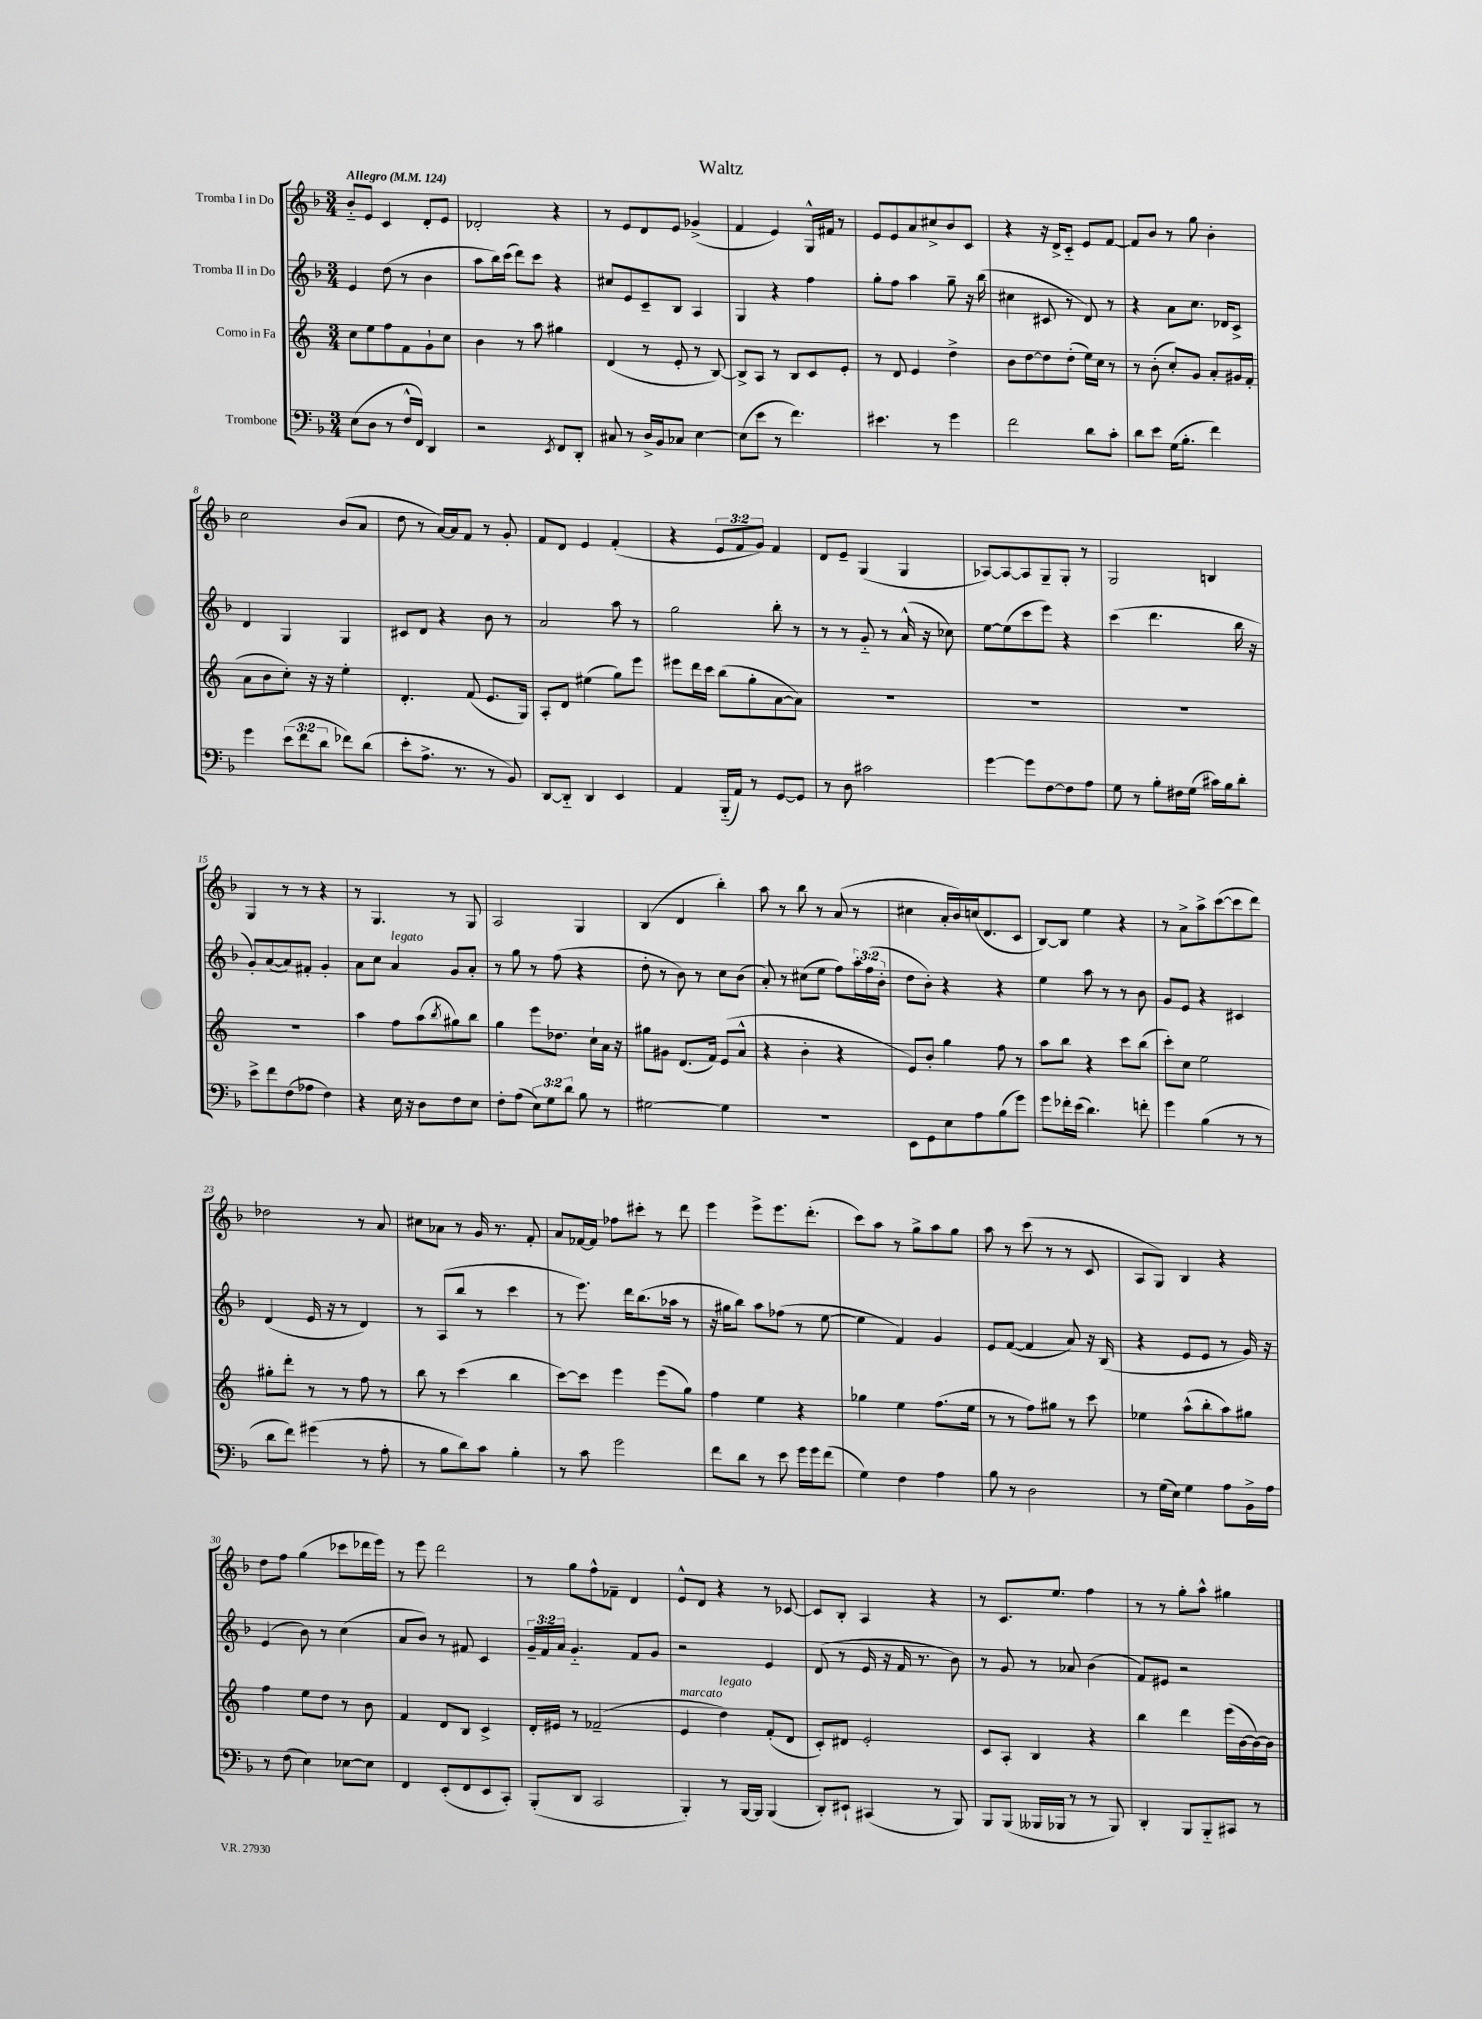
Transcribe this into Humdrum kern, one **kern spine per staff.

**kern	**kern	**kern	**kern
*part4	*part3	*part2	*part1
*staff4	*staff3	*staff2	*staff1
*I"Trombone	*I"Corno in Fa	*I"Tromba II in Do	*I"Tromba I in Do
*clefF4	*clefG2	*clefG2	*clefG2
*k[b-]	*k[]	*k[b-]	*k[b-]
*M3/4	*M3/4	*M3/4	*M3/4
*MM124	*MM124	*MM124	*MM124
=1	=1	=1	=1
!	!	!	!LO:TX:a:B:t=Allegro
(8E\L	8cc\L	4e/	8b-/L
8D\J	8ee\	.	8e/J
8r	8ff\	(8dd\	4c/
16F^^/LL	8f\	8r	.
16FF/JJ)	.	.	.
4DD/	8g`\	4b-\	8d'/L
.	8cc\J	.	8e/J
=2	=2	=2	=2
2r	4b\	8aa\L	2d-X'/
.	.	16bb-\L)	.
.	.	(16ccc\JJ	.
.	8r	8ddd\L)	.
.	8aa\	8ccc\J	.
8qEE/	.	.	.
8FF/L	4gg#X\	4r	4r
8DD'/J	.	.	.
=3	=3	=3	=3
8C#X/	(4d/	8cc#X/L	8r
8r	.	8e/	8e/L
16D^/LL	8r	8c~/	8d/
16BB-/J	.	.	.
8C-X/J	8e'/	8B-/J	8e/J
[4E\	8r	4A/	(4g-X^/
.	[8B/)	.	.
=4	=4	=4	=4
(8E\L]	8B^/L]	4G/	4f/
8e\J	8A/J	.	.
8r	8r	4r	4e/)
4.f\)	8B/L	.	.
.	8c/	4ff\	16G^^/LL
.	.	.	16f#X/JJ
.	8e'/J	.	8r
=5	=5	=5	=5
4.e#X\	8r	8gg'\L	8e/L
.	8d/	8ff\J	8e/
.	4e/	4aa\	8a/
8r	.	.	8cc#X^/
4g\	4dd^\	8gg~\	8b-/
.	.	16r	8c/J
.	.	(16bb-\	.
=6	=6	=6	=6
2f\	8b\L	4cc#X\	4r
.	[8dd\	.	.
.	8dd\]	8c#X/	16r
.	.	.	16d^/KL
.	(8dd'\J	8r	8c/J
8d\L	16ee\LL)	8d/)	8e/L
.	16cc\JJ	.	.
8c'\J	8r	8r	[8f/J
=7	=7	=7	=7
8d\L	8r	4r	8f/L]
8e\J	(8b'\	.	8b-/J
(16G\KL	8cc'/L)	8a\L	8r
8.B-'\J	.	.	.
.	8g/J	8.cc\J	8gg\
4f\)	8a'/L	.	4b-'\
.	.	16d-X/KL	.
.	16g#X/L	8c^/J	.
.	(16f'/JJ	.	.
!!LO:LB:g=z
=8	=8	=8	=8
4g\	8a\L	4d/	2cc\
.	8b\	.	.
(12e\L	8cc'\J)	4G/	.
12f\	.	.	.
.	16r	.	.
12d\J	.	.	.
.	16r	.	.
8f-X\L)	4ee'\	4G/	(8b-/L
(8d\J	.	.	8a/J
=9	=9	=9	=9
8e'\L	4.d'/	8c#X/L	8dd\
8.A^\J	.	8d/J	8r
.	.	4r	[16a/LL)
8.r	.	.	16a/J]
.	(8f/	.	8f/J
8r	8.e/L	8b-\	8r
8BB-/)	.	8r	8g'/
.	16G/Jk)	.	.
=10	=10	=10	=10
[8DD/L	8A'/L	2a/	8f/L
8DD/J]	8d/J	.	8d/J
4DD/	(4ee#X\	.	4e/
4EE/	8gg\L)	8aa\	(4f'/
.	8eee\J	8r	.
=11	=11	=11	=11
4AA/	8eee#X\L	2gg\	4r
.	16ddd\L	.	.
.	16ccc\JJ	.	.
(16BBB-/LL	(8bb\L	.	12e/L
16AA/JJ)	.	.	.
.	.	.	12f/
8r	8gg'\	.	.
.	.	.	12g/J)
[8GG/L	[8a\	8bb-'\	4f/
8GG/J]	8a\J])	8r	.
=12	=12	=12	=12
8r	2.r	8r	8d/L
8D\	.	8r	8e~/J
2c#X\	.	8g/	(4G/
.	.	8r	.
.	.	(16a^^/	4G/
.	.	16r	.
.	.	8cc-X\)	.
=13	=13	=13	=13
[4g\	2.r	[8ee\L	[8A-X/L)
.	.	(8ee\]	8A-/_
8g\L]	.	8ccc\	8A-/]
[8F\	.	8eee\J)	8G~/
8F\]	.	4r	8G'/J
8A\J	.	.	8r
=14	=14	=14	=14
8G\	2.r	(4ccc\	2G/
8r	.	.	.
8B-'\L	.	4.ddd\	.
16F#X\L	.	.	.
(16G\JJ	.	.	.
16c#X\LL)	.	.	4Bn/
16B-\J	.	.	.
8d'\J	.	16bb-\	.
.	.	16r	.
!!LO:LB:g=z
=15	=15	=15	=15
8e^\L	2.r	8g'/L)	4G/
8f\	.	([8a/	.
(8F\	.	8a/])	8r
8A-X\J	.	8f#X'/J	8r
4F\)	.	4g'/	4r
=16	=16	=16	=16
4r	4aa\	8a\L	8r
.	.	8cc\J	4.G/
!	!	!LO:TX:a:i:t=legato	!
16E\	8ff\L	4a/	.
16r	.	.	.
8D\L	(8aa\	.	.
.	8qbb/	.	.
8F\	8gg#X\)	8g/L	8r
8E\J	8bb\J	8a'/J	8G/
=17	=17	=17	=17
8F'\L	4gg\	8r	2A/
(8A\J	.	8gg\	.
12E\L)	8eee\L	8r	.
12G\	.	.	.
.	8.dd-X\J	(8ff\	.
12d\J	.	.	.
8B-\	.	4r	4G/
.	16cc`\LL	.	.
8r	16a\JJ	.	.
.	16r	.	.
=18	=18	=18	=18
[2G#X\	8gg#X\L	8dd'\	(4B-/
.	8g#X\J	8r	.
.	(8.d/L	8b-\)	4d/
.	.	8r	.
.	16f/Jk)	.	.
4G#\]	(8e/L	8cc\L	4bb-'\)
.	8a^^/J	(8b-\J	.
=19	=19	=19	=19
2.r	4r	8a'/)	8aa\
.	.	8r	8r
.	4b'\	(8cc#X\L	8bb-\
.	.	8ee\J	8r
.	4r	8ff\L)	(8a/
.	.	24aa'\L	8r
.	.	(24ff\	.
.	.	24b-'\JJ	.
=20	=20	=20	=20
8EE\L	8e/L)	8dd\L	4cc#X\
8GG\	8b'/J	8b-'\J)	.
8E\	4gg\	4r	16a'/LL
.	.	.	16b-/)
8A\	.	.	(16ccn/J
.	.	.	8.d/
(8B-\	8ff\	4r	.
8g\J)	8r	.	8c/J
=21	=21	=21	=21
8g\L	8aa\L	4ee\	[8B-/L)
16f-X'\L	8bb\J	.	8B-/J]
(16e\JJ	.	.	.
4.d\)	4r	8aa\	4ee\
.	.	8r	.
.	8ccc\L	8r	4r
8fn'\	(8bb\J	8b-\	.
=22	=22	=22	=22
4g\	8ccc'\L)	8g/L	8r
.	8cc\J	8e/J	8a^\L
(4B-\	2ee\	4r	8aa^\
.	.	.	([8ccc\
8r	.	4c#X/	8ccc\]
8r	.	.	8ddd\J)
!!LO:LB:g=z
=23	=23	=23	=23
8d\L	8gg#X'\L	(4d/	2dd-X\
8f\J)	8ddd'\J	.	.
(4g#X\	8r	16e/	.
.	.	16r	.
.	8r	8r	.
8r	8ff\	4d/)	8r
8A'\	8r	.	8a/
=24	=24	=24	=24
8r	8bb\	8r	8cc#X\L
8B-\L	8r	(8A/L	8a-X\J
8d\)	(4ccc\	8bb-/J	8r
8c\J	.	8r	16g/
.	.	.	8.r
4B-'\	4bb\	4ccc\	.
.	.	.	8f'/
=25	=25	=25	=25
8r	[8ccc\L)	8r	8a/L
8c\	8ccc\J]	8.eee\)	[16f-X/L
.	.	.	16f-/JJ]
2g\	4eee\	.	8ff-X\L
.	.	16ddd\KL	.
.	.	(8.bb-\	8ccc#X'\J
.	(8eee\L	.	8r
.	.	16aa-X\Jk	.
.	8gg\J)	8r	8ddd\
=26	=26	=26	=26
8f\L	4ff\	16r	4eee\
.	.	16gg#X\KL	.
8d\J	.	8bb-\J)	.
8r	4ee\	8aa\L	8eee^\L
8e\	.	(8ff-X\J	8.eee\
16g\LL	4r	8r	.
16g\J	.	.	(8.ddd'\J
(8f\J	.	[8ee\	.
=27	=27	=27	=27
4G\)	4gg-X\	4ee\]	8ccc\L)
.	.	.	8aa\J
4F\	4ee\	4f/)	8r
.	.	.	8gg^\L
4A\	(8.ff\L	4g/	8aa\
.	.	.	8gg\J
.	16ee\Jk	.	.
=28	=28	=28	=28
8B-\	8r	8e/L	8aa\
8r	8r	([8f/J	8r
2D\	8ff\L)	4f/]	(8ccc\
.	8gg#X\J	.	8r
.	8r	8a/)	8r
.	8ccc\	16r	8c/
.	.	(16B-/	.
=29	=29	=29	=29
8r	4ee-X\	4r	8A/L
(16G\LL	.	.	8G/J)
16E\JJ)	.	.	.
4G\	(8aa^^\L	8e/L	4B-/
.	8bb'\	8e/J	.
8A\L	8aa\)	8r	4r
16BB-^\L	8gg#X\J	16g/)	.
16A\JJ	.	16r	.
!!LO:LB:g=z
=30	=30	=30	=30
8r	4ff\	(4e/	8dd\L
(8F\	.	.	8ff\J
4E\)	8ee\L	8b-\)	(4gg\
.	8dd\J	8r	.
[8E-X\L	8r	(4cc\	8ccc-X\L
8E-\J]	8b\	.	16ddd-X\L
.	.	.	16eee\JJ)
=31	=31	=31	=31
4FF/	4f/	8a/L	8r
.	.	8b-/J)	8eee\
(8EE'/L	8d/L	8r	2ddd\
8FF/	8B/J	8f#X/	.
8EE/	4c^/	4c/	.
8CC'/J)	.	.	.
=32	=32	=32	=32
(8BBB-'/L	16d'/LL	24g~/LL	8r
.	.	24f/	.
.	16e#X/JJ	.	.
.	.	24a/JJ	.
8DD/J	8r	4.g/	8gg\L
2CC/	(2f-X~/	.	8ff^^\
.	.	.	8f-X~\J
.	.	8f/L	4d/
.	.	8g/J	.
=33	=33	=33	=33
!	!LO:TX:a:i:t=marcato	!	!
4BBB-'/)	4e/	2r	8e^^/L
.	.	.	8d/J
!	!LO:TX:a:i:t=legato	!	!
8r	4dd\)	.	4r
[16BBB-/LL	.	.	.
16BBB-/JJ]	.	.	.
(4BBB-/	(8f'/L	4e/	8r
.	8d/J	.	[8c-X/
=34	=34	=34	=34
8DD'/L)	8c'/L)	(8d/	8c-/L]
8EE#X`/J	8d#X/J	8r	8B-'/J
(4CC#X/	2e'/	16e/	4A/
.	.	16r	.
.	.	16f/	.
.	.	8.r	.
8r	.	.	4r
8BBB-/)	.	8b-\)	.
=35	=35	=35	=35
8BBB-/L	8c/L	8r	8r
(8BBB-/J	8A'/J	8g/	8.c/L
16BBB--X/LL	4B/	8r	.
16BBB-X/JJ	.	.	8.ee/J
8r	.	8a-X/	.
8r	4r	(4b-\	4ff\
8BBB-/)	.	.	.
=36	=36	=36	=36
4DD'/	4bb\	8f/L)	8r
.	.	8e#X/J	8r
8BBB-/L	4ddd\	2r	8gg'\L
8BBB-/	.	.	8aa^^\J
8CC#X/J	(16eee\LL	.	4gg#X\
.	[16b\	.	.
8r	16b\_)	.	.
.	16b\JJ]	.	.
==	==	==	==
*-	*-	*-	*-
